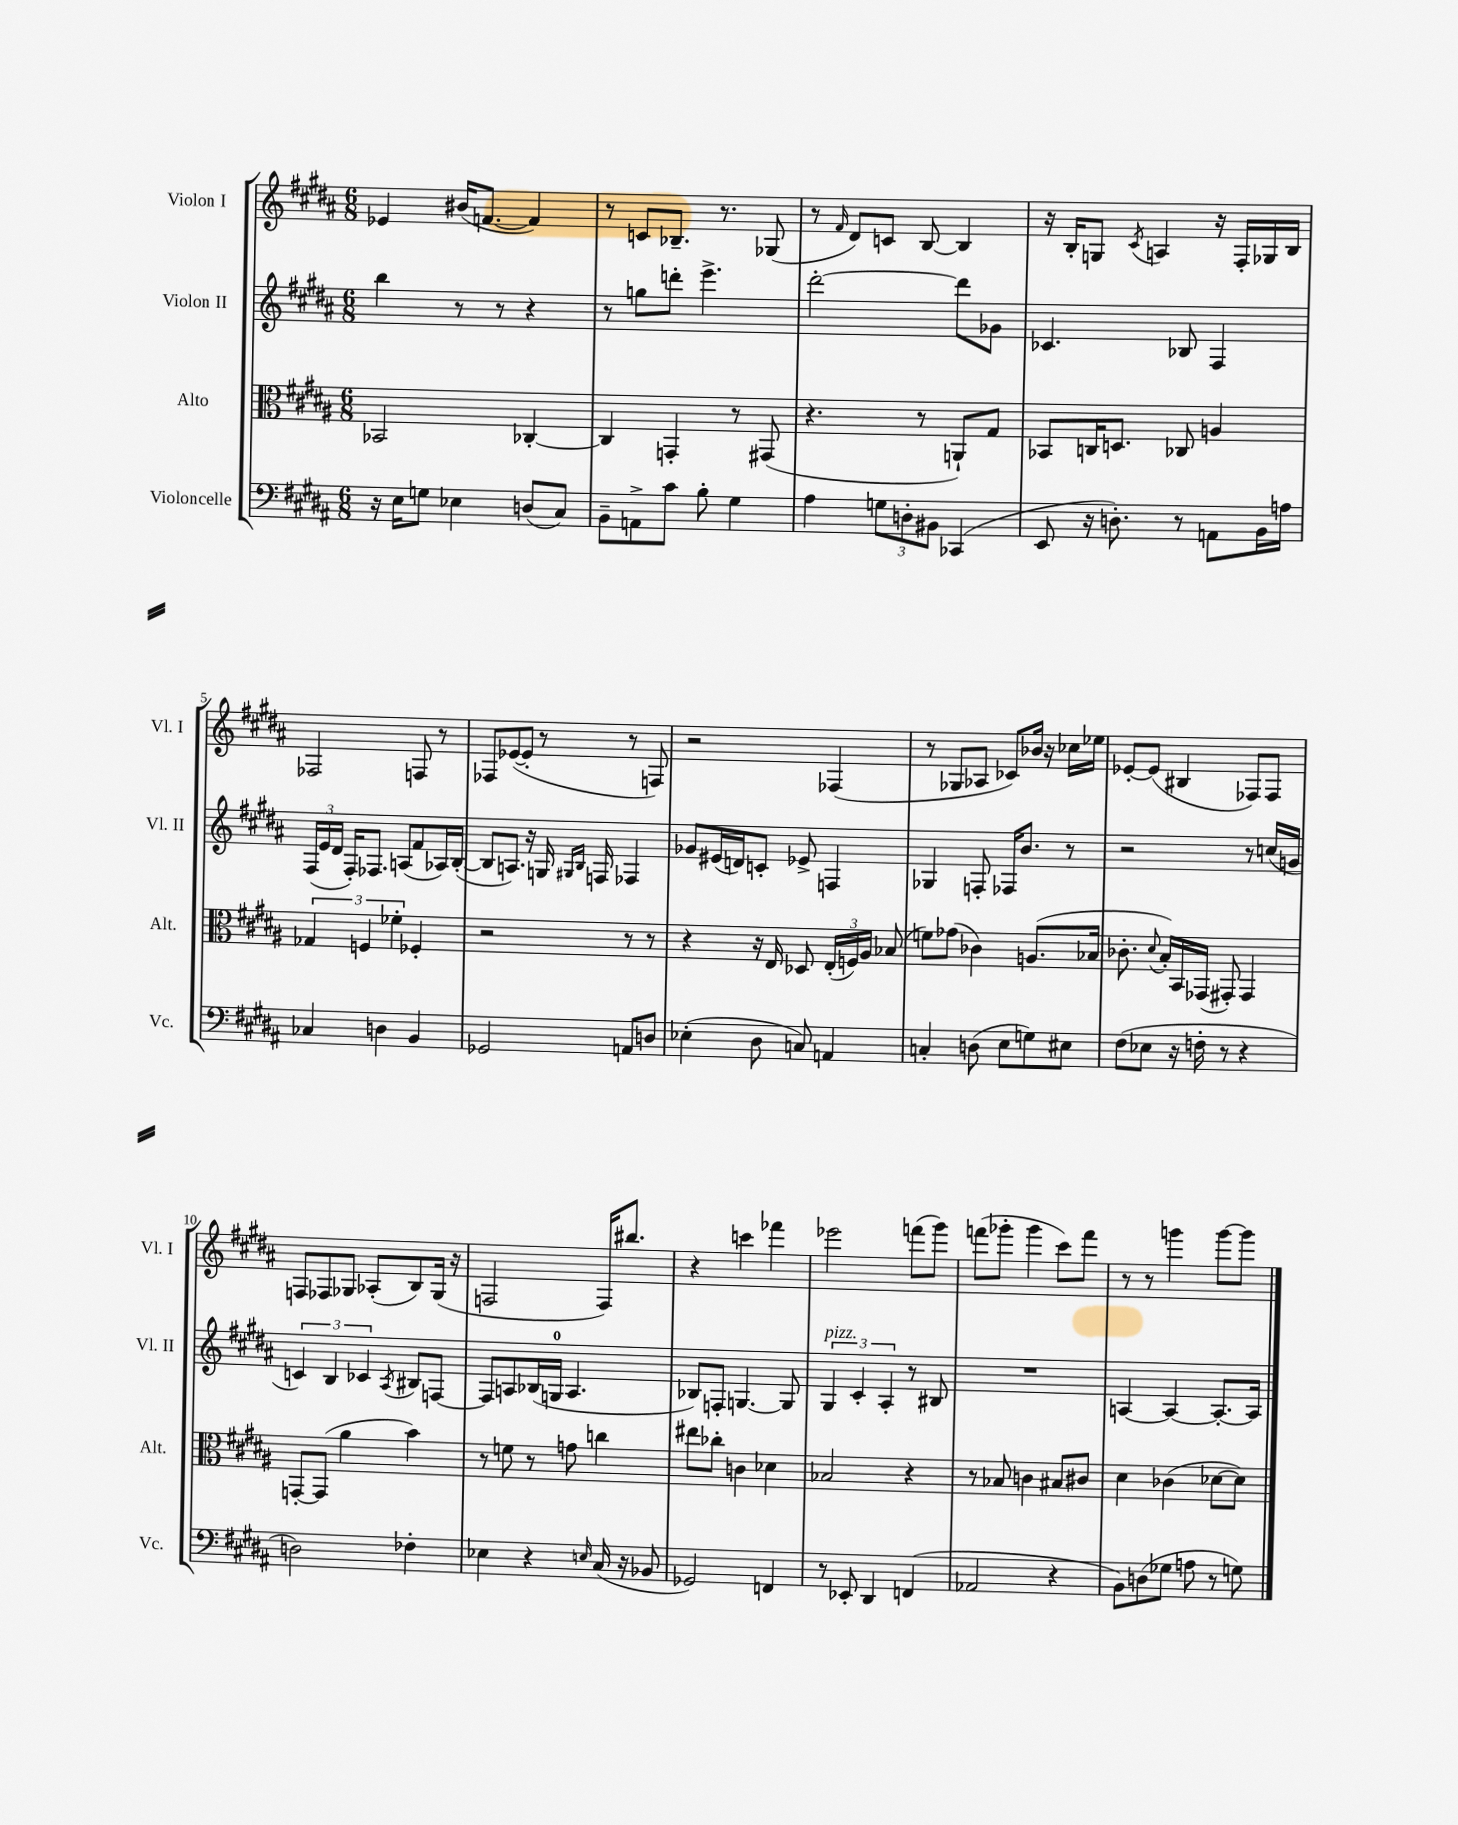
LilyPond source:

<<
\new StaffGroup <<
\new Staff = "s0" \with { instrumentName = "Violon I" shortInstrumentName = "Vl. I" } {
    \clef treble \key b \major \numericTimeSignature \time 6/8
    \autoBeamOff ees'4 bis'16[( f'8.]~ f'4) |
    r8 c'8[ bes8.]-- r8. ges8( |
    r8 \grace { fis'16 } dis'8[) c'8] b8~ b4 |
    r16 b16[-. g8] \acciaccatura { cis'8 } a4 r16 fis16[-. ges16 b16] |
    fes2 f8 r8 |
    fes8[ ees'8~( ees'8]-. r8 r8 f8) |
    r2 fes4( |
    r8 ges8[ aes8] ces'8[) bes'16] r16 ces''16[ ees''16] |
    ees'8[~-. ees'8]( bis4 fes8[) fes8] |
    f8[ fes8 ges8] aes8[-.( b8) ges16]( r16 |
    f2 f16[) bis''8.] |
    r4 c'''4 fes'''4 |
    ees'''2 f'''8[( gis'''8]) |
    f'''8[( ges'''8]-. ges'''4 cis'''8[) f'''8] |
    r8 r8 g'''4 g'''8[~ g'''8] \bar "|." |
}
\new Staff = "s1" \with { instrumentName = "Violon II" shortInstrumentName = "Vl. II" } {
    \clef treble \key b \major \numericTimeSignature \time 6/8
    \autoBeamOff b''4 r8 r8 r4 |
    r8 g''8[ d'''8]-. e'''4.-> |
    dis'''2~-. dis'''8[ ges'8] |
    ces'4. bes8 fis4 |
    \tuplet 3/2 { fis16[( e'16 dis'16] } fis16[-.) fes8.] a8[( fis'8 aes16) b16]~-.( |
    b8[ a8.]) r16 g16 \grace { gis16[ b16] } f16 fes4 |
    ges'8[ eis'16( d'16) c'8]-. ees'8-> f4 |
    ges4 f8-. fes16[ b'8.] r8 |
    r2 r8 c''16[( g'16] |
    \tuplet 3/2 { c'4) b4 ces'4 } \acciaccatura { ais8 } bis8[ f8]~ |
    f8[ a8 bes16( g16]-0 a4. |
    bes8[) f8]-. g4.~ g8 |
    \tuplet 3/2 { gis4^\markup { \italic "pizz." } cis'4-. ais4-. } r8 bis8 |
    R2. |
    a4~ a4~ a8.[~-. a16] \bar "|." |
}
\new Staff = "s2" \with { instrumentName = "Alto" shortInstrumentName = "Alt." } {
    \clef alto \key b \major \numericTimeSignature \time 6/8
    \autoBeamOff bes,2 ces4~-. |
    ces4 g,4-. r8 gis,8( |
    r4. r8 a,8[-!) gis8] |
    bes,8[ c16 d8.] ces8 a4 |
    \tuplet 3/2 { ges4 f4 fes'4-. } fes4-. |
    r2 r8 r8 |
    r4 r16 e16 des8 \tuplet 3/2 { e16[-.( f16) ais16] } bes8( |
    f'8[) ges'8]( ces'4) a8.[( bes16] |
    ces'8.-. \appoggiatura { dis'8 } b16[-.) b,16 ges,16]( gis,8-.) gis,4 |
    g,8[~-. g,8]( ais'4 b'4) |
    r8 f'8 r8 g'8 c''4 |
    eis''8[ ces''8]-. c'4 des'4 |
    bes2 r4 |
    r8 bes8 c'4 bis8[ cis'8] |
    dis'4 ces'4( des'8[~ des'8]) \bar "|." |
}
\new Staff = "s3" \with { instrumentName = "Violoncelle" shortInstrumentName = "Vc." } {
    \clef bass \key b \major \numericTimeSignature \time 6/8
    \autoBeamOff r16 e16[ g8] ees4 d8[( cis8]) |
    b,8[-- a,8-> cis'8] b8-. gis4 |
    ais4 \tuplet 3/2 { g8[ d8-. bis,8] } ces,4( |
    e,8 r16 d8.-.) r8 a,8[ b,16 a16] |
    ces4 d4 b,4 |
    ges,2 a,8[ d8] |
    ees4-.( dis8 c8) a,4 |
    c4-. d8( e8[ g8) eis8] |
    fis8[( ees8] r16 f16-. r8 r4 |
    d2) fes4-. |
    ees4 r4 \grace { e16 } cis16( r16 bes,8 |
    ges,2) f,4 |
    r8 ees,8-. dis,4 f,4( |
    aes,2 r4 |
    b,8[) d8( ges8] a8 r8 g8) \bar "|." |
}
>>
>>
